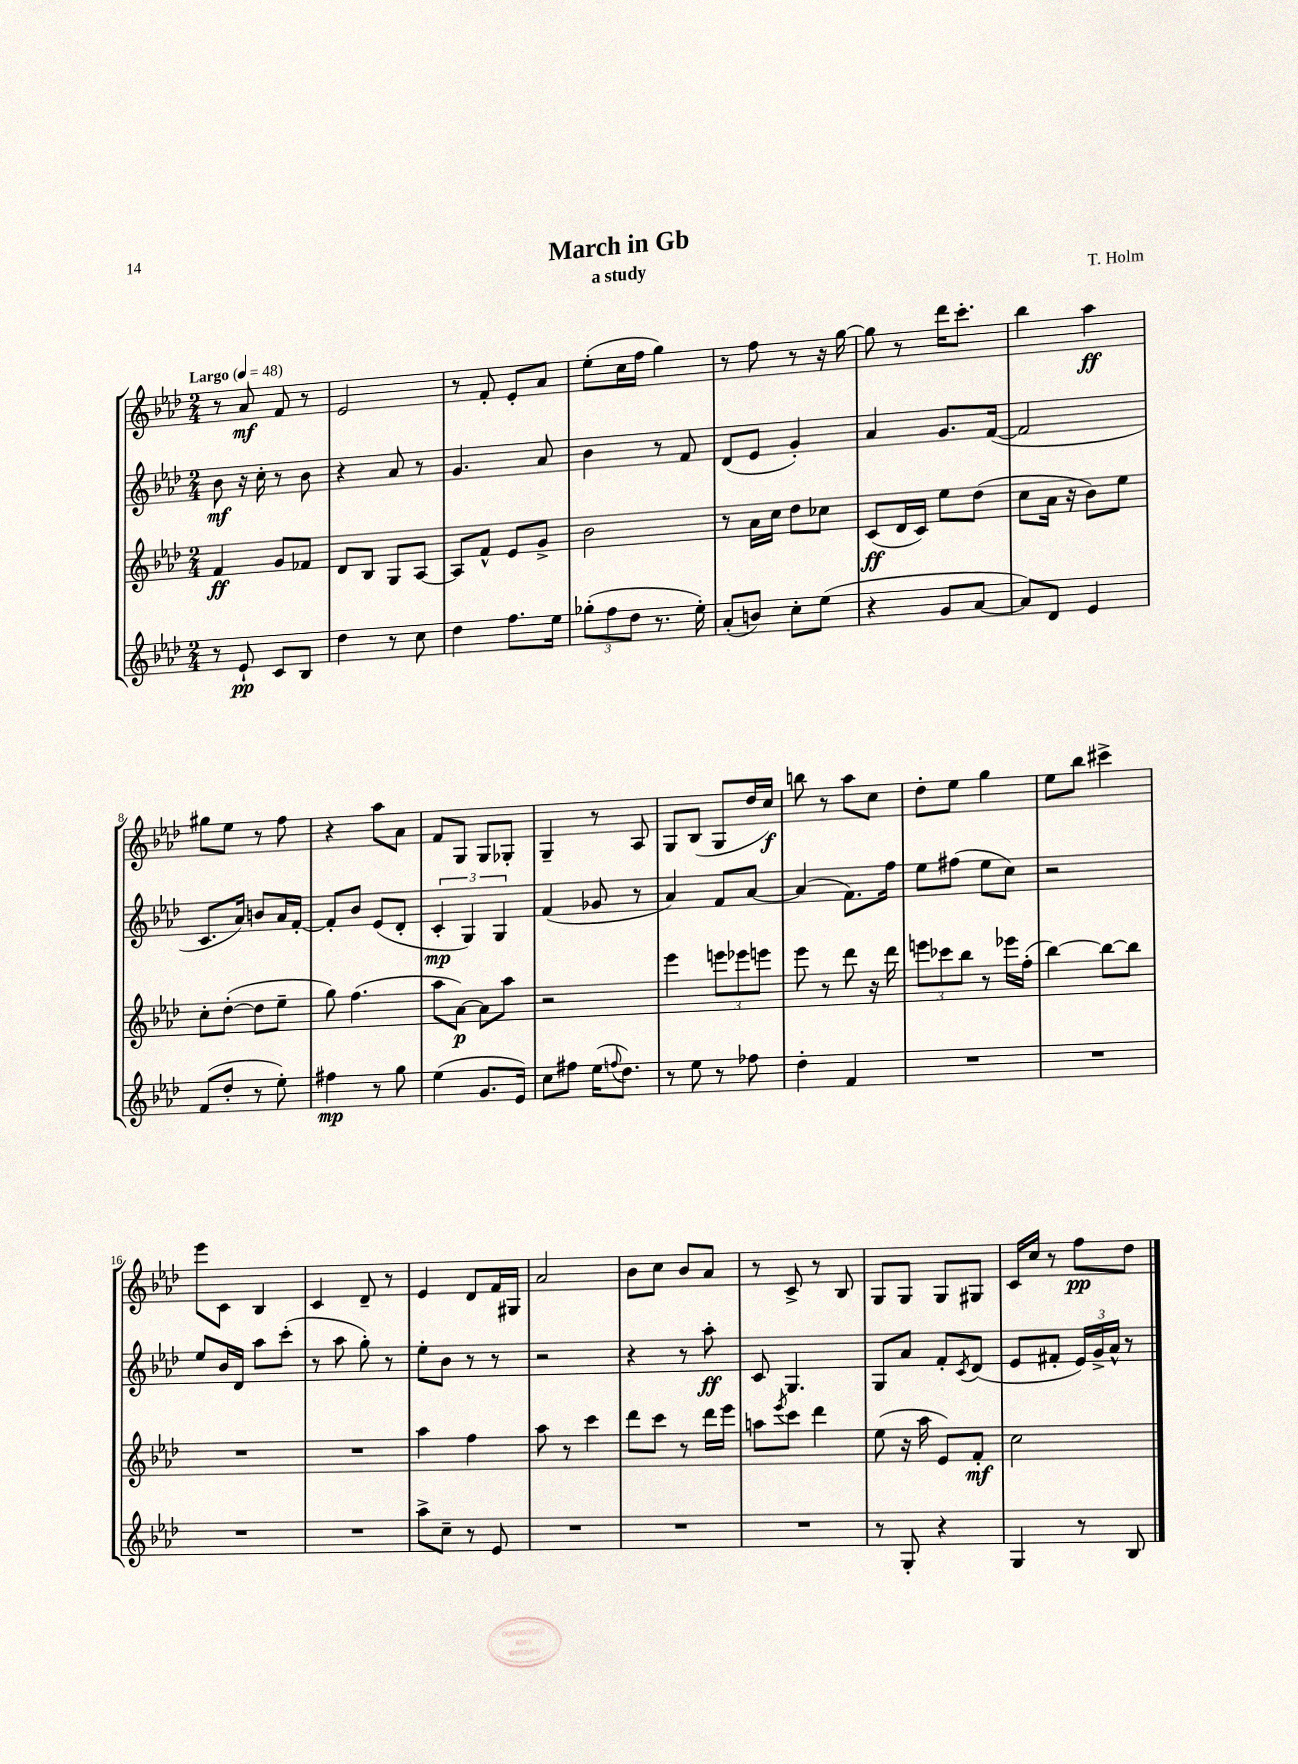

**kern	**dynam	**kern	**dynam	**kern	**dynam	**kern	**dynam
*part4	*part4	*part3	*part3	*part2	*part2	*part1	*part1
*staff4	*staff4	*staff3	*staff3	*staff2	*staff2	*staff1	*staff1
*clefG2	*	*clefG2	*	*clefG2	*	*clefG2	*
*k[b-e-a-d-]	*	*k[b-e-a-d-]	*	*k[b-e-a-d-]	*	*k[b-e-a-d-]	*
*M2/4	*	*M2/4	*	*M2/4	*	*M2/4	*
*MM48	*	*MM48	*	*MM48	*	*MM48	*
=1	=1	=1	=1	=1	=1	=1	=1
!	!	!	!	!	!	!LO:TX:a:B:t=Largo	!
8r	.	4f/	ff	8b-\	mf	8r	.
8e-`/	pp	.	.	16r	.	8a-/	mf
.	.	.	.	16cc'\	.	.	.
8c/L	.	8g/L	.	8r	.	8f/	.
8B-/J	.	8f-X/J	.	8b-\	.	8r	.
=2	=2	=2	=2	=2	=2	=2	=2
4dd-\	.	8d-/L	.	4r	.	2e-/	.
.	.	8B-/J	.	.	.	.	.
8r	.	8G/L	.	8a-/	.	.	.
8cc\	.	[8A-/J	.	8r	.	.	.
=3	=3	=3	=3	=3	=3	=3	=3
4dd-\	.	8A-/L]	.	4.g/	.	8r	.
.	.	8f^^/J	.	.	.	8f'/	.
8.ff\L	.	8e-/L	.	.	.	8e-'/L	.
.	.	8g^/J	.	8a-/	.	8a-/J	.
16ee-\Jk	.	.	.	.	.	.	.
=4	=4	=4	=4	=4	=4	=4	=4
(12gg-X'\L	.	2b-\	.	4b-\	.	(8ee-'\L	.
12ff\	.	.	.	.	.	.	.
.	.	.	.	.	.	16cc\L	.
12dd-\J	.	.	.	.	.	.	.
.	.	.	.	.	.	16ff\JJ	.
8.r	.	.	.	8r	.	4gg\)	.
.	.	.	.	8f/	.	.	.
16ee-'\)	.	.	.	.	.	.	.
=5	=5	=5	=5	=5	=5	=5	=5
(8a-'/L	.	8r	.	(8d-/L	.	8r	.
8bn/J)	.	16a-\LL	.	8e-/J	.	8ff\	.
.	.	16cc\JJ	.	.	.	.	.
8cc'\L	.	8dd-\L	.	4g'/)	.	8r	.
(8ee-\J	.	8cc-X\J	.	.	.	16r	.
.	.	.	.	.	.	[16gg\	.
=6	=6	=6	=6	=6	=6	=6	=6
4r	.	(8c/L	ff	4a-/	.	8gg\]	.
.	.	16d-/L	.	.	.	8r	.
.	.	16c/JJ)	.	.	.	.	.
8g/L	.	8ee-\L	.	8.g/L	.	16ddd-\KL	.
.	.	.	.	.	.	8.ccc'\J	.
[8a-/J	.	(8dd-\J	.	.	.	.	.
.	.	.	.	([16f/Jk	.	.	.
=7	=7	=7	=7	=7	=7	=7	=7
8a-/L])	.	8cc\L	.	2f/]	.	4bb-\	.
8d-/J	.	16a-\Jk	.	.	.	.	.
.	.	16r	.	.	.	.	.
4e-/	.	8b-\L)	.	.	.	4aa-\	ff
.	.	8ee-\J	.	.	.	.	.
!!LO:LB:g=z
=8	=8	=8	=8	=8	=8	=8	=8
(8f/L	.	8cc'\L	.	8.c/L	.	8gg#X\L	.
8dd-'/J	.	([8dd-'\J	.	.	.	8ee-\J	.
.	.	.	.	16a-/Jk)	.	.	.
8r	.	8dd-\L]	.	8bn/L	.	8r	.
8ee-'\)	.	8ee-~\J	.	16a-/L	.	8ff\	.
.	.	.	.	[16f'/JJ	.	.	.
=9	=9	=9	=9	=9	=9	=9	=9
4ff#X\	mp	8gg\)	.	8f'/L]	.	4r	.
.	.	(4.ff\	.	8b-/J	.	.	.
8r	.	.	.	(8e-/L	.	8aa-\L	.
8gg\	.	.	.	8d-'/J	.	8a-\J	.
=10	=10	=10	=10	=10	=10	=10	=10
(4ee-\	.	8aa-\L	.	6c'/	mp	8f/L	.
.	.	[8a-\J)	p	.	.	8G/J	.
.	.	.	.	6G/)	.	.	.
8.g/L	.	8a-\L]	.	.	.	8G/L	.
.	.	.	.	6G/	.	.	.
.	.	8aa-\J	.	.	.	8G-X'/J	.
16e-/Jk)	.	.	.	.	.	.	.
=11	=11	=11	=11	=11	=11	=11	=11
8cc\L	.	2r	.	(4f/	.	4G~/	.
8ff#X\J	.	.	.	.	.	.	.
(16ee-\KL	.	.	.	8g-X/	.	8r	.
8qqffn/	.	.	.	.	.	.	.
8.dd-\J)	.	.	.	.	.	.	.
.	.	.	.	8r	.	8A-/	.
=12	=12	=12	=12	=12	=12	=12	=12
8r	.	4eee-\	.	4a-/)	.	8G/L	.
8ee-\	.	.	.	.	.	(8B-/J	.
8r	.	12eeen\L	.	8f/L	.	8G/L	.
.	.	12eee-X\	.	.	.	.	.
8ff-X\	.	.	.	[8a-/J	.	16dd-/L	.
.	.	12eeen\J	.	.	.	.	.
.	.	.	.	.	.	16cc/JJ)	f
=13	=13	=13	=13	=13	=13	=13	=13
4dd-'\	.	8eee-\	.	(4a-/]	.	8bbn\	.
.	.	8r	.	.	.	8r	.
4f/	.	8ddd-\	.	8.f\L)	.	8aa-\L	.
.	.	16r	.	.	.	8cc\J	.
.	.	16ddd-\	.	16ff\Jk	.	.	.
=14	=14	=14	=14	=14	=14	=14	=14
2r	.	12eeen\L	.	8ee-\L	.	8dd-'\L	.
.	.	12ccc-X\	.	.	.	.	.
.	.	.	.	(8ff#X\J	.	8ee-\J	.
.	.	12bb-\J	.	.	.	.	.
.	.	8r	.	8ee-\L	.	4gg\	.
.	.	16eee-X\LL	.	8cc\J)	.	.	.
.	.	(16ff'\JJ	.	.	.	.	.
=15	=15	=15	=15	=15	=15	=15	=15
2r	.	[4bb-\)	.	2r	.	8ee-\L	.
.	.	.	.	.	.	8bb-\J	.
.	.	8bb-\L_	.	.	.	4ccc#X^\	.
.	.	8bb-\J]	.	.	.	.	.
!!LO:LB:g=z
=16	=16	=16	=16	=16	=16	=16	=16
2r	.	2r	.	8ee-/L	.	8eee-\L	.
.	.	.	.	16b-/L	.	8c\J	.
.	.	.	.	16d-/JJ	.	.	.
.	.	.	.	8aa-\L	.	4B-/	.
.	.	.	.	(8ccc'\J	.	.	.
=17	=17	=17	=17	=17	=17	=17	=17
2r	.	2r	.	8r	.	4c/	.
.	.	.	.	8aa-\	.	.	.
.	.	.	.	8gg'\)	.	8d-~/	.
.	.	.	.	8r	.	8r	.
=18	=18	=18	=18	=18	=18	=18	=18
8aa-^\L	.	4aa-\	.	8ee-'\L	.	4e-/	.
8cc~\J	.	.	.	8b-\J	.	.	.
8r	.	4ff\	.	8r	.	8d-/L	.
8e-/	.	.	.	8r	.	16f/L	.
.	.	.	.	.	.	16G#X/JJ	.
=19	=19	=19	=19	=19	=19	=19	=19
2r	.	8aa-\	.	2r	.	2a-/	.
.	.	8r	.	.	.	.	.
.	.	4ccc\	.	.	.	.	.
=20	=20	=20	=20	=20	=20	=20	=20
2r	.	8ddd-\L	.	4r	.	8b-\L	.
.	.	8ccc\J	.	.	.	8cc\J	.
.	.	8r	.	8r	.	8b-/L	.
.	.	16ddd-\LL	.	8aa-'\	ff	8a-/J	.
.	.	16eee-\JJ	.	.	.	.	.
=21	=21	=21	=21	=21	=21	=21	=21
2r	.	8aan\L	.	8c/	.	8r	.
.	.	8qeee-/	.	.	.	.	.
.	.	8ccc\J	.	4.G/	.	8c^/	.
.	.	4ddd-\	.	.	.	8r	.
.	.	.	.	.	.	8B-/	.
=22	=22	=22	=22	=22	=22	=22	=22
8r	.	(8ee-\	.	8G/L	.	8G/L	.
8G'/	.	16r	.	8a-/J	.	8G/J	.
.	.	16aa-\	.	.	.	.	.
4r	.	8e-/L)	.	8f'/L	.	8G/L	.
.	.	.	.	8qc/	.	.	.
.	.	8f'/J	mf	(8d-/J	.	8G#X/J	.
=23	=23	=23	=23	=23	=23	=23	=23
4G/	.	2cc\	.	8e-/L	.	16c/LL	.
.	.	.	.	.	.	16cc/JJ	.
.	.	.	.	8f#X'/J	.	8r	.
8r	.	.	.	24e-/LL)	.	8ff\L	pp
.	.	.	.	24g^/	.	.	.
.	.	.	.	24a-^^/JJ	.	.	.
8B-/	.	.	.	8r	.	8dd-\J	.
==	==	==	==	==	==	==	==
*-	*-	*-	*-	*-	*-	*-	*-
